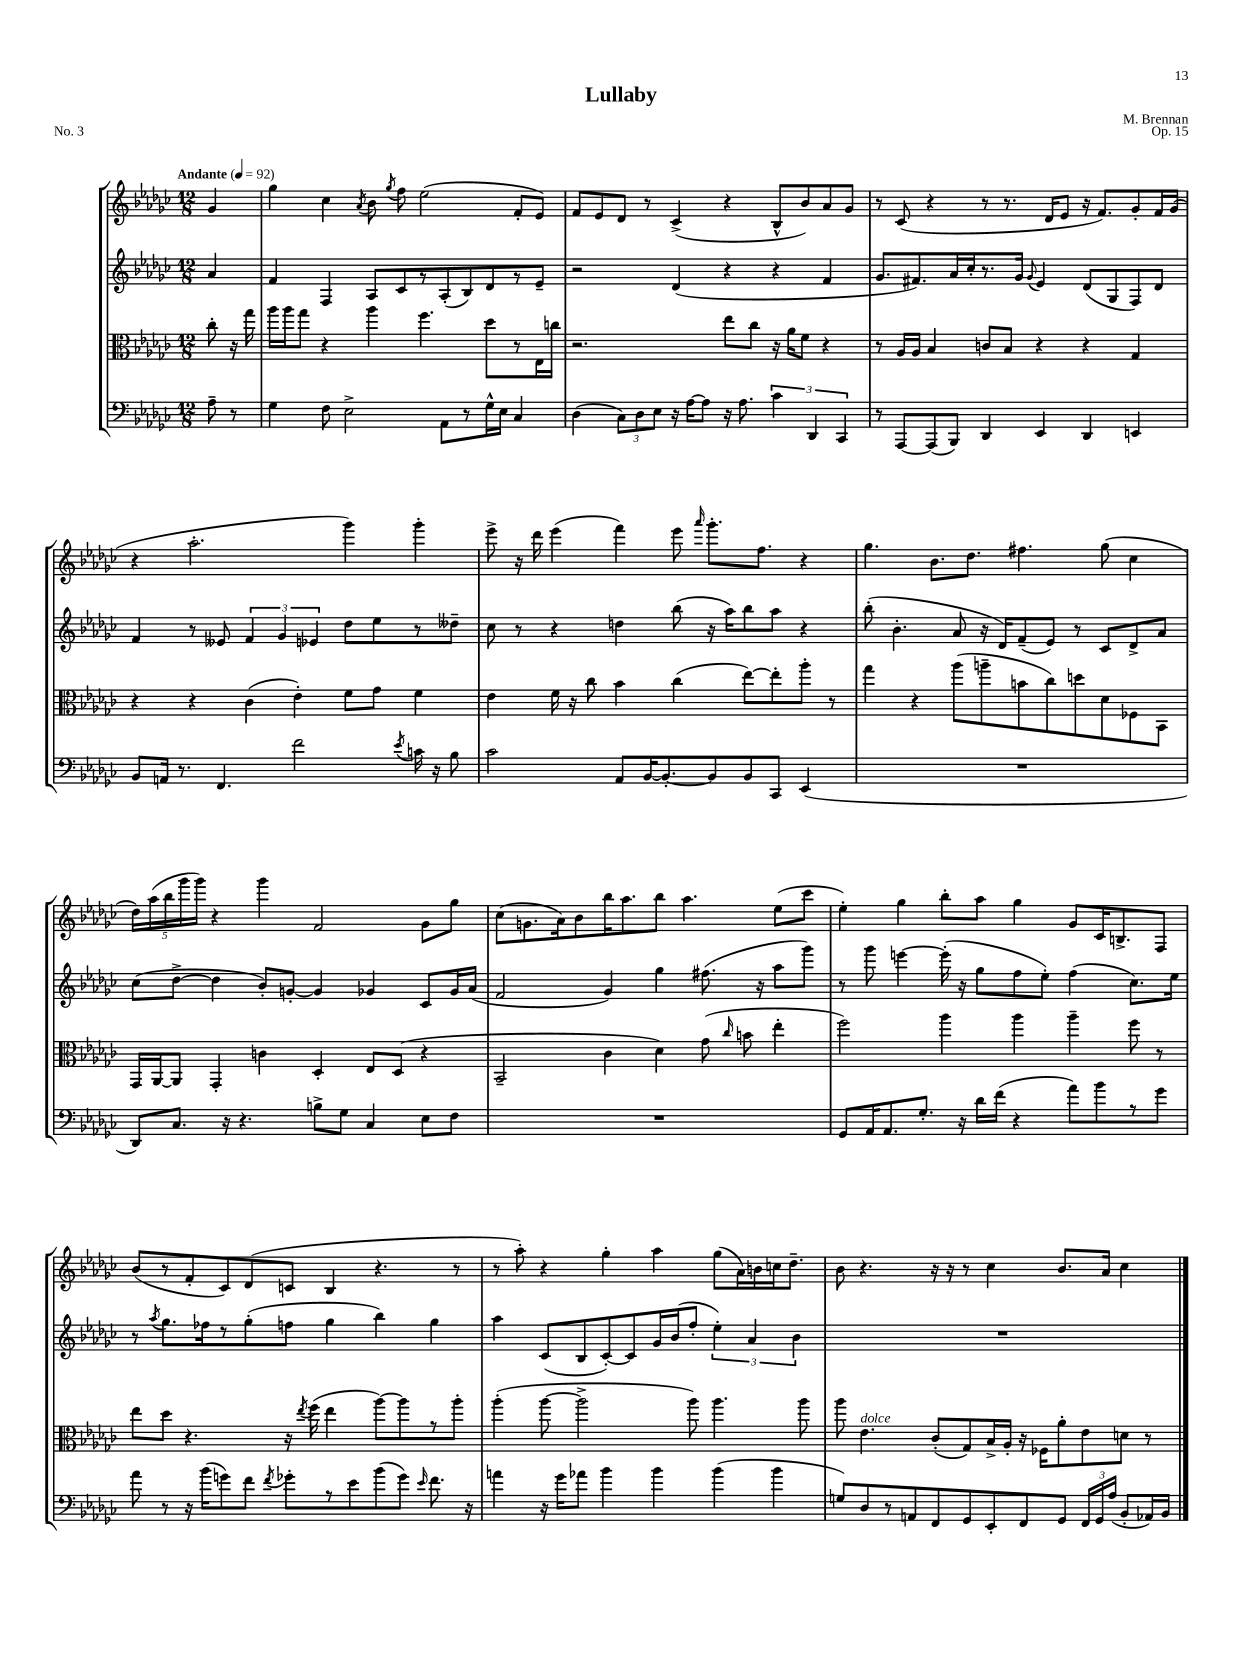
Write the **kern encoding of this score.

**kern	**kern	**kern	**kern
*part4	*part3	*part2	*part1
*staff4	*staff3	*staff2	*staff1
*clefF4	*clefC3	*clefG2	*clefG2
*k[b-e-a-d-g-c-]	*k[b-e-a-d-g-c-]	*k[b-e-a-d-g-c-]	*k[b-e-a-d-g-c-]
*M12/8	*M12/8	*M12/8	*M12/8
*MM92	*MM92	*MM92	*MM92
=	=	=	=
!	!	!	!LO:TX:a:B:t=Andante
8A-~\	8cc-'\	4a-/	4g-/
8r	16r	.	.
.	16gg-\	.	.
=1	=1	=1	=1
4G-\	16aa-\LL	4f/	4gg-\
.	16aa-\J	.	.
.	8gg-\J	.	.
8F\	4r	4F/	4cc-\
2E-^\	.	.	.
.	.	.	8qa-/
.	4aa-\	8A-/L	8b-\
.	.	.	8qgg-/
.	.	8c-/	8ff\
.	4.ff\	8r	(2ee-\
8AA-\L	.	(8A-'/	.
8r	.	8B-/)	.
16G-^^\L	8dd-\L	8d-/	.
16E-\JJ	.	.	.
4C-/	8r	8r	8f'/L
.	16E-\L	8e-~/J	8e-/J)
.	16ccn\JJ	.	.
=2	=2	=2	=2
(4D-\	2.r	2r	8f/L
.	.	.	8e-/
12C-\L)	.	.	8d-/J
12D-\	.	.	.
.	.	.	8r
12E-\J	.	.	.
16r	.	(4d-/	(4c-^/
[16A-\KL	.	.	.
8A-\J]	.	.	.
16r	8ee-\L	4r	4r
8.A-\	.	.	.
.	8cc-\J	.	.
6c-\	16r	4r	8B-^^/L
.	16a-\KL	.	.
.	8f\J	.	8b-/)
6DD-/	.	.	.
.	4r	4f/	8a-/
6CC-/	.	.	.
.	.	.	8g-/J
=3	=3	=3	=3
8r	8r	8.g-/L	8r
[8AAA-/L	16A-/LL	.	(8c-/
.	16A-/JJ	8.f#X/)	.
(8AAA-/]	4B-/	.	4r
8BBB-/J)	.	16a-/L	.
.	.	16cc-'/J	.
4DD-/	8cn/L	8.r	8r
.	8B-/J	.	8.r
.	.	16g-/Jk	.
.	.	8qqg-/	.
4EE-/	4r	4e-/	.
.	.	.	16d-/KL
.	.	.	8e-/J
4DD-/	4r	(8d-/L	16r
.	.	.	8.f/L)
.	.	8G-/	.
4EEn/	4G-/	8F/)	8g-'/
.	.	8d-/J	16f/L
.	.	.	(16g-/JJ
!!LO:LB:g=z
=4	=4	=4	=4
8BB-/L	4r	4f/	4r
16AAn/Jk	.	.	.
8.r	.	.	.
.	4r	8r	2.aa-'\
4.FF/	.	8e--X/	.
.	(4c-\	6f/	.
.	.	6g-/	.
2f\	4e-'\)	.	.
.	.	6e-X/	.
.	8f\L	8dd-\L	4ggg-\)
.	8g-\J	8ee-\	.
8qe-/	.	.	.
16cn\	4f\	8r	4ggg-'\
16r	.	.	.
8B-\	.	8dd--X~\J	.
=5	=5	=5	=5
2c-\	4e-\	8cc-\	8eee-^\
.	.	8r	16r
.	.	.	16ddd-\
.	16f\	4r	(4eee-\
.	16r	.	.
.	8cc-\	.	.
8AA-/L	4b-\	4ddn\	4fff\)
[16BB-/K	.	.	.
8.BB-'/_	.	.	.
.	(4cc-\	(8bb-\	8eee-\
.	.	.	16qqaaa-/
8BB-/]	.	16r	8.ggg-'\L
.	.	16aa-\KL)	.
8BB-/	[8ee-\L)	8bb-\	.
.	.	.	8.ff\J
8CC-/J	8ee-'\]	8aa-\J	.
(4EE-/	8aa-'\J	4r	4r
.	8r	.	.
=6	=6	=6	=6
1.r	4gg-\	(8bb-'\	4.gg-\
.	.	4.b-'\	.
.	4r	.	.
.	.	.	8.b-\L
.	(8aa-\L	8a-/	.
.	.	.	8.dd-\J
.	8aan~\	16r	.
.	.	16d-/KL)	.
.	8bn\	(8f~/	4.ff#X\
.	8cc-\)	8e-/J)	.
.	8ddn\	8r	.
.	8d-\	8c-/L	(8gg-\
.	8F-X\	8d-^/	4cc-\
.	8BB-\J	8a-/J	.
!!LO:LB:g=z
=7	=7	=7	=7
8DD-/L)	16GG-/LL	(8cc-\L	20dd-\LL)
.	.	.	(20aa-\
.	[16AA-/J	.	.
.	.	.	20bb-\
8.C-/J	8AA-/J]	[8dd-^\J	.
.	.	.	20ggg-\
.	.	.	20ggg-\JJ)
.	4GG-'/	4dd-\]	4r
16r	.	.	.
4.r	.	.	.
.	4cn\	8b-'/L)	4ggg-\
.	.	[8gn'/J	.
8Bn^\L	4D-'/	4g/]	2f/
8G-\J	.	.	.
4C-/	8E-/L	4g-X/	.
.	(8D-/J	.	.
8E-\L	4r	8c-/L	8g-\L
8F\J	.	16g-/L	8gg-\J
.	.	(16a-/JJ	.
=8	=8	=8	=8
1.r	2BB-~/	2f/	(8cc-\L
.	.	.	8.gn\
.	.	.	16a-\k)
.	.	.	8b-\
.	4c-\	4g-/)	16bb-\K
.	.	.	8.aa-\
.	4d-\)	4gg-\	8bb-\J
.	.	.	4.aa-\
.	(8g-\	(8.ff#X\	.
.	16qqcc-/	.	.
.	8bn\	.	.
.	.	16r	.
.	4ee-'\	8aa-\L	(8ee-\L
.	.	8ggg-\J)	8ccc-\J
=9	=9	=9	=9
8GG-/L	2ff\)	8r	4ee-'\)
16AA-/K	.	8ggg-\	.
8.AA-/	.	.	.
.	.	[4eeen\	4gg-\
8.G-'/J	.	.	.
.	4aa-\	(16eee'\]	8bb-'\L
16r	.	16r	.
16d-\LL	.	8gg-\L	8aa-\J
(16f\JJ	.	.	.
4r	4aa-\	8ff\	4gg-\
.	.	8ee-'\J)	.
8a-\L)	4aa-~\	(4ff\	8g-/L
8b-\	.	.	16c-/K
.	.	.	8.Bn^/
8r	8ff\	8.cc-\L)	.
8g-\J	8r	.	8F/J
.	.	16ee-\Jk	.
!!LO:LB:g=z
=10	=10	=10	=10
8a-\	8ee-\L	8r	(8b-/L
.	.	8qaa-/	.
8r	8dd-\J	8.gg-\L	8r
16r	4.r	.	8f'/
(16b-\KL	.	16ff-X\k	.
8gn\)	.	8r	8c-/)
8f\J	.	(8gg-'\	(8d-/
8qf/	.	.	.
8g-X'\L	16r	8ffn\J	8cn/J
.	8qee-/	.	.
.	(16ff\	.	.
8r	4ee-\	4gg-\	4B-/
8e-\	.	.	.
(8b-\	[8aa-\L)	4bb-\)	4.r
8g-\J)	8aa-\]	.	.
16qqe-/	.	.	.
8.f\	8r	4gg-\	.
.	8aa-'\J	.	8r
16r	.	.	.
=11	=11	=11	=11
4an\	(4aa-'\	4aa-\	8r
.	.	.	8aa-'\)
16r	[8aa-\	(8c-/L	4r
16g-\KL	.	.	.
8a-X\J	2aa-^\]	8B-/	.
4b-\	.	[8c-'/)	4gg-'\
.	.	8c-/]	.
4b-\	.	16g-/L	4aa-\
.	.	(16b-/J	.
.	8aa-\)	8ff'/J	.
(4b-\	4.aa-\	6ee-'\)	(8gg-\L
.	.	.	16a-\L)
.	.	6a-/	.
.	.	.	16bn\
4b-\	.	.	16ccn\J
.	.	.	8.dd-~\J
.	.	6b-\	.
.	8aa-\	.	.
=12	=12	=12	=12
8Gn/L)	8aa-\	1.r	8b-\
!	!LO:TX:a:i:t=dolce	!	!
8D-/	4.e-\	.	4.r
8r	.	.	.
8AAn/	.	.	.
8FF/	(8c-'/L	.	16r
.	.	.	16r
8GG-/	8G-/)	.	8r
8EE-'/	16B-^/L	.	4cc-\
.	16A-'/JJ	.	.
8FF/	16r	.	.
.	16F-X\KL	.	.
8GG-/J	8a-'\	.	8.b-/L
24FF/LL	8e-\	.	.
24GG-/	.	.	.
.	.	.	16a-/Jk
(24A-/JJ	.	.	.
8BB-'/L	8dn\J	.	4cc-\
16AA-X/L)	8r	.	.
16BB-/JJ	.	.	.
==	==	==	==
*-	*-	*-	*-
